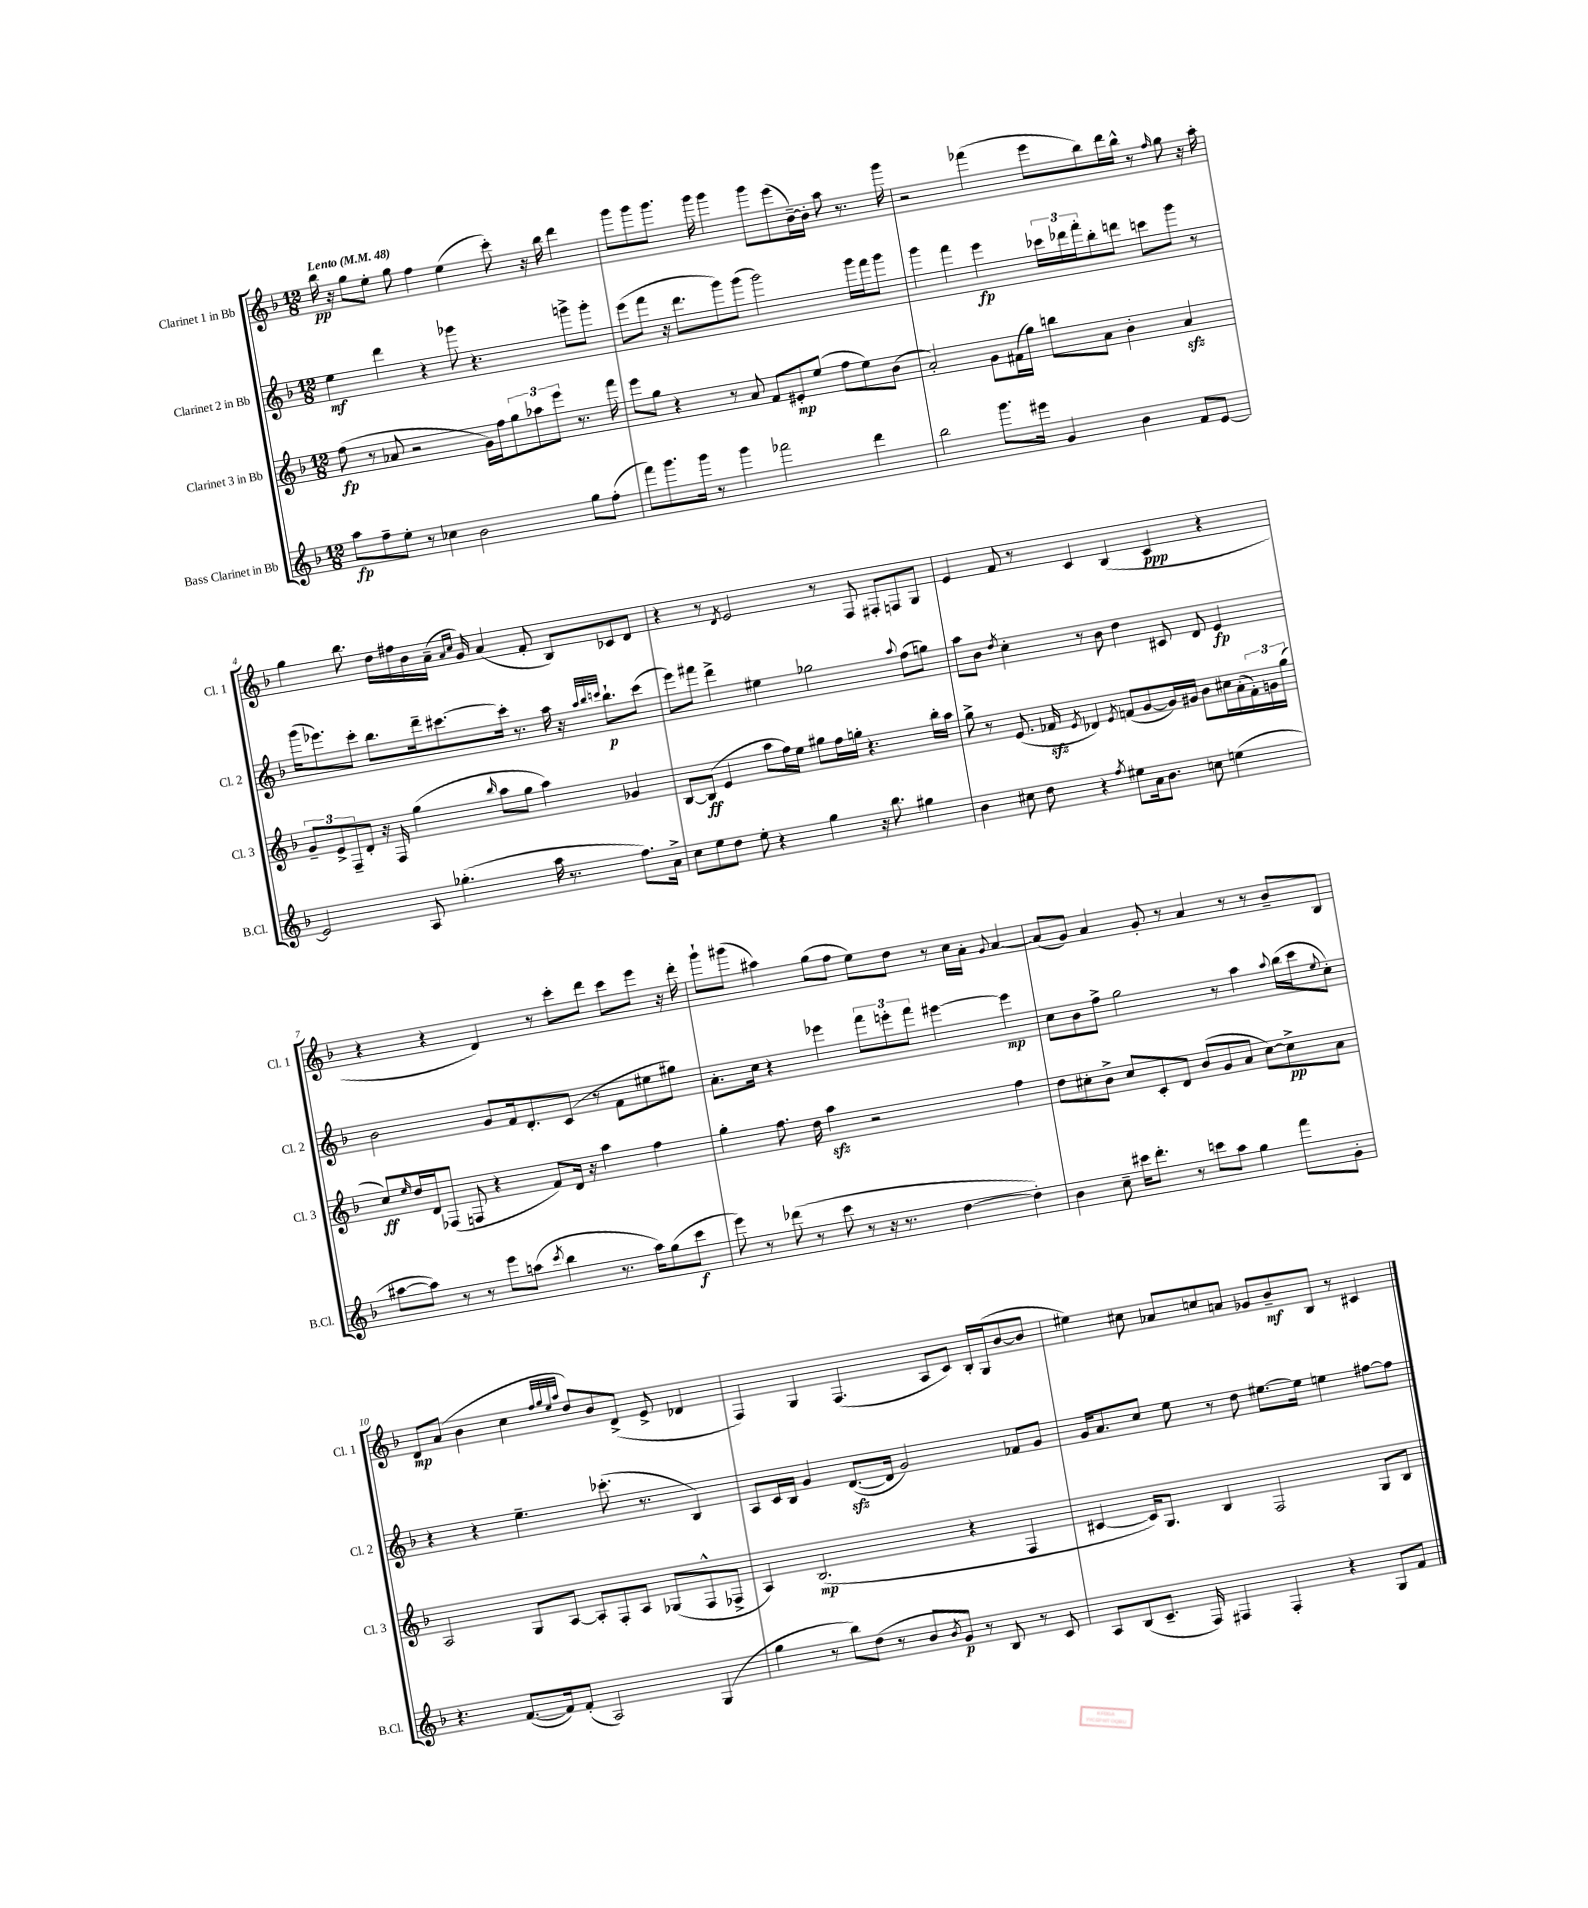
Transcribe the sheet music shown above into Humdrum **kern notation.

**kern	**kern	**kern	**kern
*staff4	*staff3	*staff2	*staff1
*clefG2	*clefG2	*clefG2	*clefG2
*k[b-]	*k[b-]	*k[b-]	*k[b-]
*M12/8	*M12/8	*M12/8	*M12/8
*MM48	*MM48	*MM48	*MM48
8aa\L	(8ff\	4ee\	16bb-\
.	.	.	16r
8ff~\	8r	.	8gg\L
8ee'\J	8a-/	4ddd\	8ee'\J
8r	2r	.	8gg\
4cc-\	.	4r	4ff\
2b-\	.	8ggg-\	(4ee\
.	16g\LL)	4.r	.
.	16ff\J	.	.
.	12gg\	.	8ccc'\)
.	12aa-\	.	.
.	.	.	16r
.	12eee\J	.	.
.	.	.	16bb-\
8gg\L	8.r	8ggg^\L	4ddd\
(8ff'\J	.	8ggg'\J	.
.	16fff\	.	.
=	=	=	=
8fff\L)	8eee\L	(8eee\L	8ggg\L
8.ggg\	8gg\J	8fff\J	8ggg\
.	4r	16r	8.ggg\J
16ggg\Jk	.	8.ddd\L	.
8r	.	.	.
.	.	.	16ggg\
4ggg\	8r	8ggg\)	4ggg\
.	8a/	(8ggg\J	.
2fff-\	8f/L	2ggg\)	8ggg\L
.	8e#'/	.	(8eee\
.	(8ee/J	.	[16b-~\L)
.	.	.	16b-'\]JJ
.	8ff\L	.	8aa\
4ddd\	8ee\)	16ggg\LL	8.r
.	.	16fff\J	.
.	(8b-\J	8ggg\J	.
.	.	.	16ggg\
=	=	=	=
2bb-\	2a'/)	4ggg\	2r
.	.	4fff\	.
8.ggg\L	8g\L	4eee\	(4fff-\
.	(16f#\L	.	.
16eee#\Jk	16gg\JJ)	.	.
4g/	8bb\L	24ccc-\LL	8eee\L
.	.	24ddd-\	.
.	.	24fff'\J	.
.	8a\J	8bb-'\	8bb-\)
4b-\	4b-'\	8ddd\J	16ddd\L
.	.	.	16bb-^^\JJ
.	.	8ccc\L	8r
.	.	.	16qqff/
8f/L	4a/	8ggg\J	8gg\
[8e/J	.	8r	16r
.	.	.	16aa'\
=	=	=	=
2e/]	12g~/L	(16ggg\LK	4gg\
.	.	8.eee-\)	.
.	12e^/	.	.
.	12F~/	.	.
.	8d'/J	8ccc'\J	8.bb-\
.	16r	8.bb-\L	.
.	16F/	.	16dd\LL
8A/	(4gg\	.	16ff#\
.	.	16ddd~\k	16b-\
(4.gg-'\	.	[8.ccc#\	(16a~\JJ
.	.	.	16qqa/LL
.	.	.	16qqcc/JJ
.	.	.	16g/)
.	16qqbb-/	.	.
.	8aa\L	.	(4a/
.	.	16ccc#'\]Jk	.
.	8gg\J	8.r	.
16aa\	4aa\)	.	8f'/
8.r	.	16aa\	.
.	.	16r	8B-/L)
.	.	32qqaa/LLL	.
.	.	32qqbb-/	.
.	.	32qqccc/JJJ	.
.	.	8.bb-`\L	.
8.ff\L)	4g-/	.	8c-/
.	.	(8ccc\J	8d/J
16a^\Jk	.	.	.
=	=	=	=
8cc\L	[8B-/L	8eee\L)	4r
8ee\	(8B-/]J	8fff#\J	.
8dd\J	4e/	4ddd^\	8r
.	.	.	8qd/
8ee'\	.	.	2e/
4r	8aa\L	4ee#\	.
.	16ff\L)	.	.
.	16ee\JJ	.	.
4gg\	8gg#\L	2gg-\	.
.	16ff\L	.	8r
.	16gg'\JJ	.	.
16r	4.r	.	8F/
8.bb-\	.	.	.
.	.	.	8F#'/L
.	.	8qqaa/	.
4gg#\	.	(8ff\L	8F/
.	16bb-'\LL	8gg\J)	8G/J
.	16aa\JJ	.	.
=	=	=	=
4b-\	8gg^\	8aa\L	4e/
.	8r	8b-\J	.
.	.	8qdd/	.
8cc#\	(8.e/	4cc'\	8f/
8dd\	.	.	8r
.	16f-/	.	.
.	8qe/	.	.
4r	4d-/)	8r	4c/
.	.	8b-\	.
8qff/	8qe/	.	.
8ee#\L	(8f/L	4dd\	(4B-/
16a\k	[8g/	.	.
8.b-\J	.	.	.
.	16g/]L)	8c#/	4c/
.	16g#/JJ	.	.
8cc\	8b-\L	8d/	.
(4ee\	16cc#\L	4e/	4r
.	(16a'\	.	.
.	24f'\)	.	.
.	24g\	.	.
.	(24gg\JJ	.	.
=	=	=	=
[8aa#\L	8cc/L)	2b-\	4r
.	16qqee/	.	.
8aa#\]J)	16dd/L	.	.
.	16d/J	.	.
8r	(8F-/J	.	4r
8r	8F/	.	.
8eee\L	4r	8g/L	4d/)
(8aa\J	.	16f/k	.
.	.	8.d'/	.
8qccc/	.	.	.
4bb-\	8f/L)	.	8r
.	16d/Jk	(8c/J	8ccc'\L
.	16r	.	.
8.r	4aa\	8r	8ddd\J
.	.	8f\L	8ccc\L
16aa\LK)	.	.	.
(8gg\	4ff\	8ee#\	8eee\J
8ccc\J	.	8gg#\J)	16r
.	.	.	16ddd'\
=	=	=	=
8eee\)	4gg'\	8.a'\L	8ggg`\L
8r	.	.	(8ggg#\J
.	.	16cc\Jk	.
(8ddd-\	8.ff\	4r	4aa#\)
8r	.	.	.
.	16dd\	.	.
8ccc\	4aa\	4eee-\	(8gg\L
8r	.	.	8ff\J
16r	2r	12fff\L	8ee\L)
8.r	.	.	.
.	.	12eee'\	.
.	.	.	8dd\J
.	.	12fff\J	.
[4dd\	.	[4eee#\	8r
.	.	.	16cc\LL
.	.	.	16a'\JJ
.	.	.	8qqg/
4dd'\])	4ff\	4eee#\]	[4a/
=	=	=	=
4b-\	8dd\L	8cc\L	(8a/]L
.	8cc#'\	8b-\	8g/J)
8cc~\	8b-^\J	8ff^\J	4a/
16ccc#\LK	8cc#/L	2gg\	.
8.ddd'\J	.	.	.
.	8c'/	.	8g'/
8r	8d/J	.	8r
8ccc\L	(8b-/L	.	4a/
8aa\J	8g/	8r	.
4gg\	8a/J	4aa\	8r
.	[8cc#\L)	.	8r
.	.	8qqaa/	.
8fff\L	8cc#^\]	(16bb-\LL	8b-~/L
.	.	16ccc\J	.
.	.	8qqee/	.
8g'\J	8a\J	8cc'\J)	8B-/J
=	=	=	=
4.r	2A/	4r	8d/L
.	.	.	(8a/J
.	.	4r	4b-\
([8.f/L	.	.	.
.	8G/L	4.ee~\	4cc\
16f/]k)	.	.	.
(8f'/J	[8A/J	.	.
.	.	.	32qqff/LLL
.	.	.	32qqgg/
.	.	.	32qqee/
.	.	.	32qqaa/JJJ
2A/)	8A'/]L	.	8dd/L)
.	8F'/	(8.ccc-'\	8b-/
.	8A/J	.	(8d^/J
.	.	8.r	.
.	(8G-/L	.	8e^/
(4G/	8F^^/	4B-/)	4d-/
.	8F-^/J	.	.
=	=	=	=
4gg\	4A/)	8A/L	4F/)
.	.	16c/L	.
.	.	16B-/JJ	.
8r	(2.B-/	4g/	4G/
8bb-\L)	.	.	.
(8dd\J	.	([8.d/L	(4.F/
8r	.	.	.
.	.	16d/]Jk	.
8b-/L	.	2g/)	.
8qb-/	.	.	.
8g/J)	.	.	8A/L
8r	4r	.	8c/J)
8B-/	.	.	16B-'/LL
.	.	.	(16G/J
8r	4F/	8f-/L	[8b-/
8c/	.	8g/J	8b-/]J
=	=	=	=
8A/L	[4c#/	16g/LK	4ee#\)
.	.	8.a/	.
(8B-/	.	.	.
8.c~/J	16c#/]LK)	8cc/J	8cc#\
.	8.G/J	.	.
.	.	8ee\	8a-/L
16F/)	.	.	.
4F#/	4B-/	8r	8cc/
.	.	8dd\	8a/J
4F#'/	2F/	[8.ee#\L	8g-/L
.	.	.	8b-~/
.	.	16ee#\]Jk	.
4r	.	4ee\	8B-/J
.	.	.	8r
8G/L	8G/L	[8ff#\L	4c#/
8f/J	8B-/J	8ff#\]J	.
==	==	==	==
*-	*-	*-	*-
